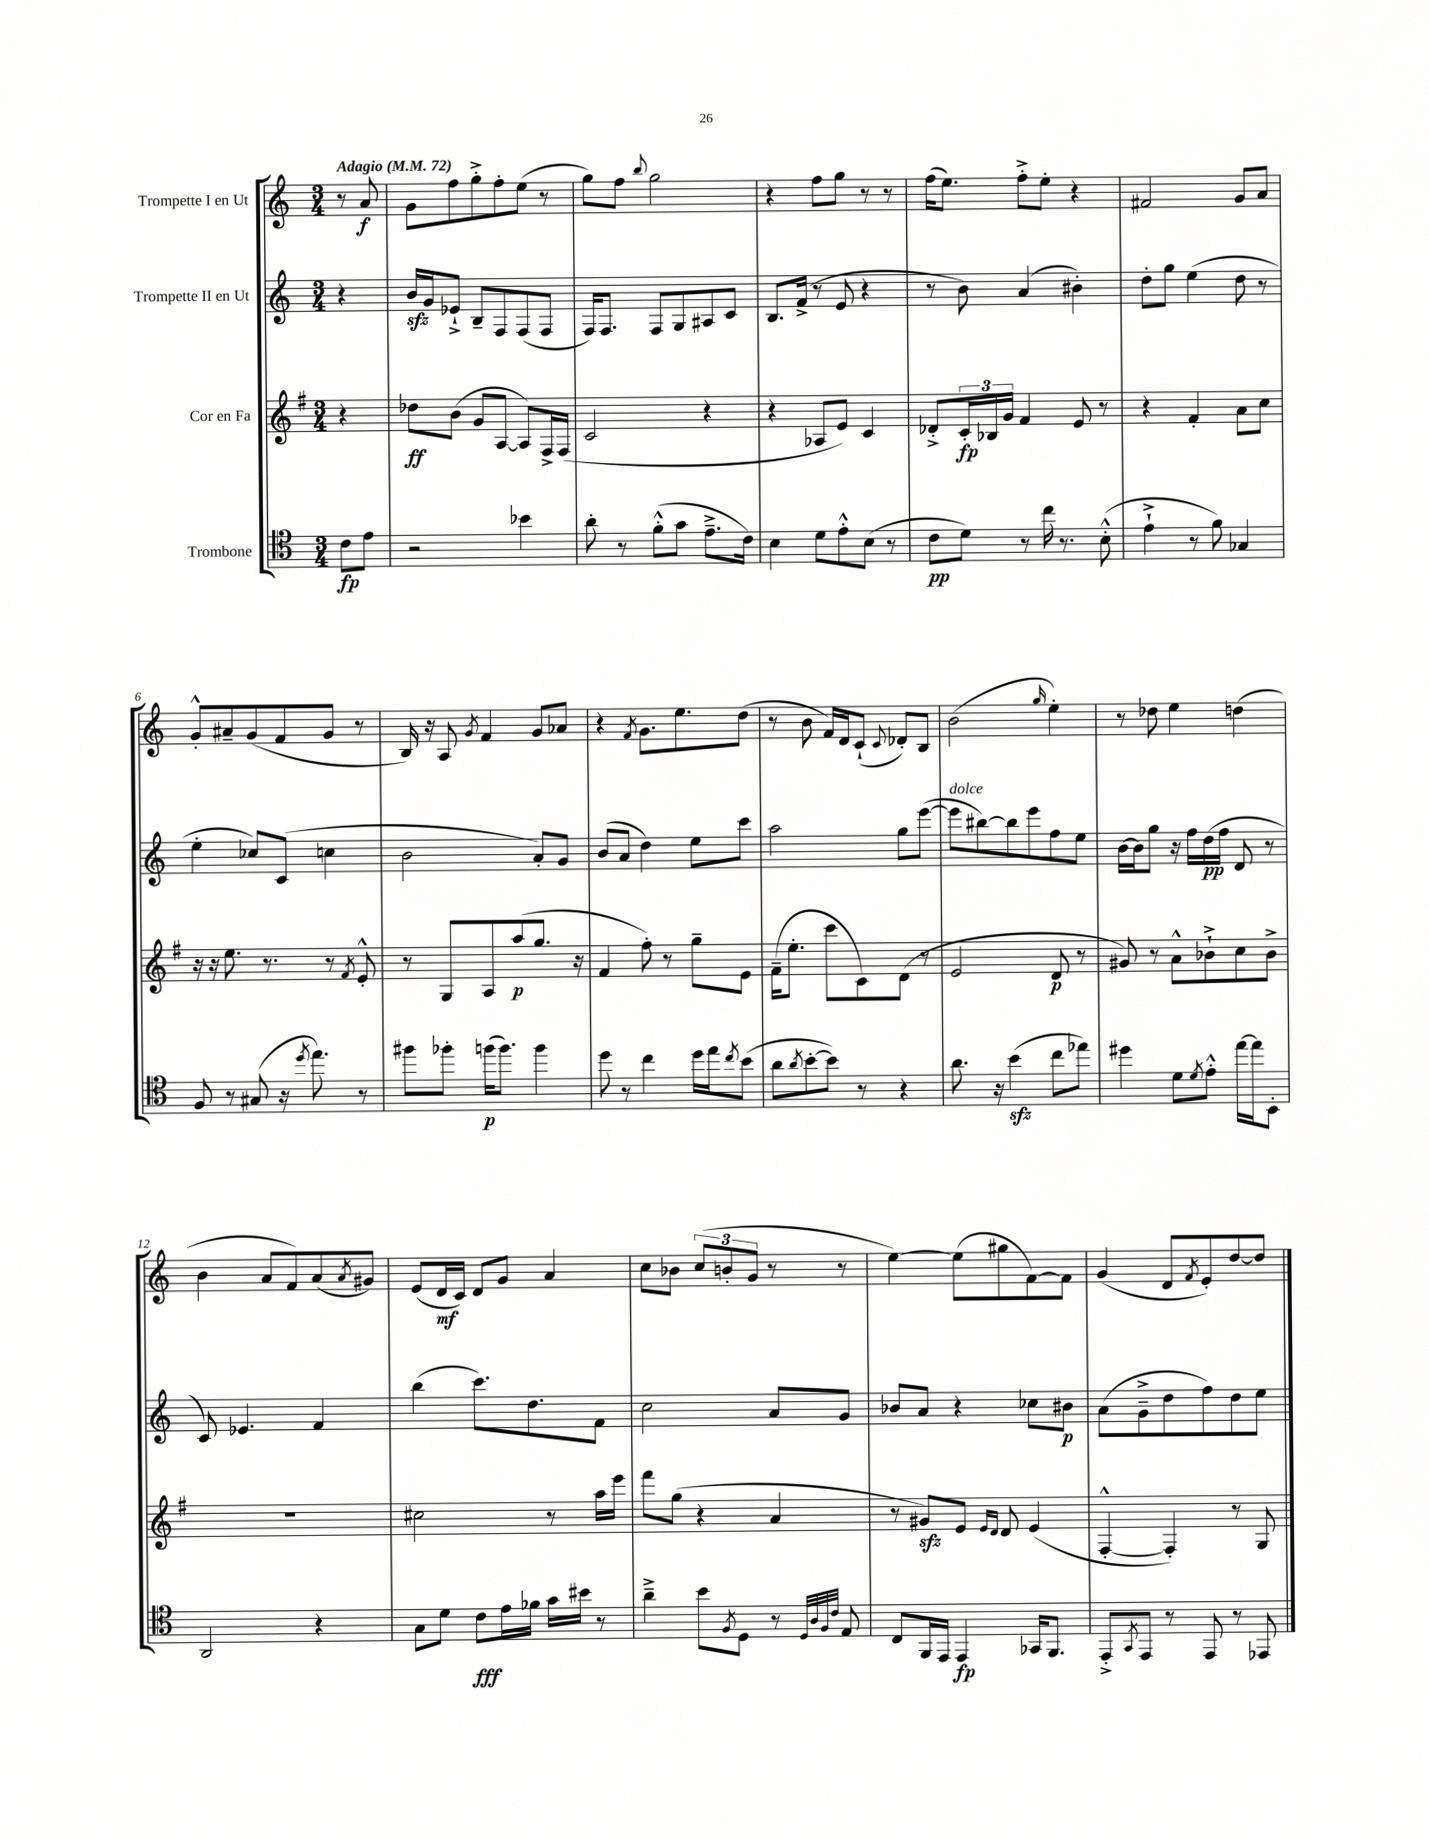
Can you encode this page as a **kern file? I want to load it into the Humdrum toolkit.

**kern	**kern	**kern	**kern
*staff4	*staff3	*staff2	*staff1
*clefC4	*clefG2	*clefG2	*clefG2
*k[]	*k[f#]	*k[]	*k[]
*M3/4	*M3/4	*M3/4	*M3/4
*MM72	*MM72	*MM72	*MM72
8c\L	4r	4r	8r
8e\J	.	.	8a/
=	=	=	=
2r	8dd-\L	16b/LL	8g\L
.	.	16g/J	.
.	(8b\J	8e-`^/J	8ff\
.	8g/L	8B~/L	8gg'^\
.	[8A/J	8F/	8ff'\
4b-\	8A/]L)	(8F/	(8ee\J
.	16F#^/L	8F/J	8r
.	(16F#/JJ	.	.
=	=	=	=
8a'\	2c/	16F/LK)	8gg\L)
.	.	8.F/J	.
8r	.	.	8ff\J
.	.	.	8qqbb/
(8f'^^\L	.	8F/L	2gg\
8g\J	.	8G/	.
8.e~^\L	4r	8A#/	.
.	.	8c/J	.
16c\Jk)	.	.	.
=	=	=	=
4B\	4r	8.B/L	4r
.	.	(16f^/Jk	.
8d\L	8A-/L	8r	8ff\L
8e'^^\	8e/J)	8e/	8gg\J
(8B\J	4c/	4r	8r
8r	.	.	8r
=	=	=	=
8c\L	8d-'^/L	8r	(16ff\LK
.	.	.	8.ee\J)
8d\J)	24c'/L	8b\)	.
.	24B-/	.	.
.	24g/JJ	.	.
8r	4f#/	(4a/	8ff'^\L
16cc\	.	.	8ee'\J
8.r	.	.	.
.	8e/	4b#'\)	4r
(8B'^^\	8r	.	.
=	=	=	=
4e`^\	4r	8dd'\L	2f#/
.	.	8gg\J	.
8r	4f#'/	(4ee\	.
8f\)	.	.	.
4G-/	8a\L	8dd\	8g/L
.	8cc\J	8r	8a/J
=	=	=	=
8F/	16r	4ee'\	8g'^^/L
.	16r	.	.
8r	8.ee\	.	8a#~/
(8G#/	.	8cc-/L)	(8g/
.	8.r	.	.
16r	.	(8c/J	8f/
8qdd/	.	.	.
8.ee\)	.	.	.
.	8r	4cc\	8g/J
.	8qf#/	.	.
8r	8e'^^/	.	8r
=	=	=	=
8ff#\L	8r	2b\	16B/)
.	.	.	16r
8ff-'\J	8G/L	.	8A/
.	.	.	8qg/
(16ff\LK	8A/	.	4f/
8.ff\J)	.	.	.
.	(8aa/	.	.
4ff\	8.gg/J	8a'/L)	8g/L
.	.	8g/J	8a-/J
.	16r	.	.
=	=	=	=
8dd\	4f#/	(8b/L	4r
8r	.	8a/J	.
.	.	.	8qf/
4cc\	8ff#'\)	4dd\)	8.g\L
.	8r	.	.
.	.	.	8.ee\
16dd\LL	8gg~\L	8ee\L	.
16ee\J	.	.	.
8qcc/	.	.	.
(8b\J	8e\J	8ccc\J	(8dd\J
=	=	=	=
8a\L	(16f#~\LK	2aa\	8r
.	8.ee'\J	.	.
8qa/	.	.	.
[8b'\	.	.	8b\
8b\]J)	8ccc\L	.	16f/LL)
.	.	.	16d/J
8r	8c\)	.	(8c`/J
.	.	.	8qqc/
4r	(8d\J	8gg\L	8d-'/L)
.	8r	([8eee\J	8B/J
=	=	=	=
8.a\	2e/	8eee\]L	(2b\
.	.	[8bb#\)	.
16r	.	.	.
(4b\	.	8bb#\]	.
.	.	8eee\	.
.	.	.	16qqgg/
8cc\L	8d/	8ff\	4ee'\)
8ee-\J)	8r	8ee\J	.
=	=	=	=
4dd#\	8g#/)	[16b\LL	8r
.	.	16b\]J	.
.	8r	8gg\J	8dd-\
8d\L	8a^^\L	16r	4ee\
.	.	16ff\LL	.
8qd/	.	.	.
8e'^^\J	8b-`^\	(16dd\	.
.	.	16ff\JJ	.
[16ee\LL	8cc\	8d/	(4dd\
16ee\]J	.	.	.
8BB'\J	8b-^\J	8r	.
=	=	=	=
2AA/	2.r	8c/)	4b\
.	.	4.e-/	.
.	.	.	8a/L
.	.	.	8f/)
4r	.	4f/	(8a/
.	.	.	8qa/
.	.	.	8g#/J)
=	=	=	=
8G\L	2cc#\	(4bb\	(8e/L
8d\J	.	.	16d/L
.	.	.	16c/JJ)
8c\L	.	8.ccc\L)	8d/L
16e\L	.	.	8g/J
16f-\JJ	.	8.dd\	.
16g\LL	8r	.	4a/
16b#\JJ	.	.	.
8r	16aa\LL	8f\J	.
.	16eee\JJ	.	.
=	=	=	=
4a~^\	8fff#\L	2cc\	8cc\L
.	(8gg\J	.	8b-\J
8b\L	4r	.	(12cc/L
.	.	.	12b'/
8qF/	.	.	.
8D\J	.	.	.
.	.	.	12g/J
8r	4a/	8a/L	8r
32qqD/LLL	.	.	.
32qqA/	.	.	.
32qqF/	.	.	.
32qqc/JJJ	.	.	.
8E/	.	8g/J	8r
=	=	=	=
8C/L	8r	8b-/L	[4ee\)
16FF/L	8g#/L)	8a/J	.
16EE/JJ	.	.	.
4EE/	8e/J	4r	(8ee\]L
.	16qqe/LL	.	.
.	16qqd/JJ	.	.
.	8d/	.	8gg#\
16GG-/LK	(4e/	8cc-\L	[8f\)
8.FF/J	.	.	.
.	.	8b#\J	8f\]J
=	=	=	=
8EE'^/L	[4F#'^^/	(8a\L	(4g/
8qGG/	.	.	.
8EE/J	.	8g~^\	.
8r	4F#'/])	8dd\	8d/L
.	.	.	8qf/
8EE/	.	8ff\)	8e'/)
8r	8r	8dd\	[8dd/
8EE-/	8G/	8ee\J	8dd/]J
==	==	==	==
*-	*-	*-	*-
